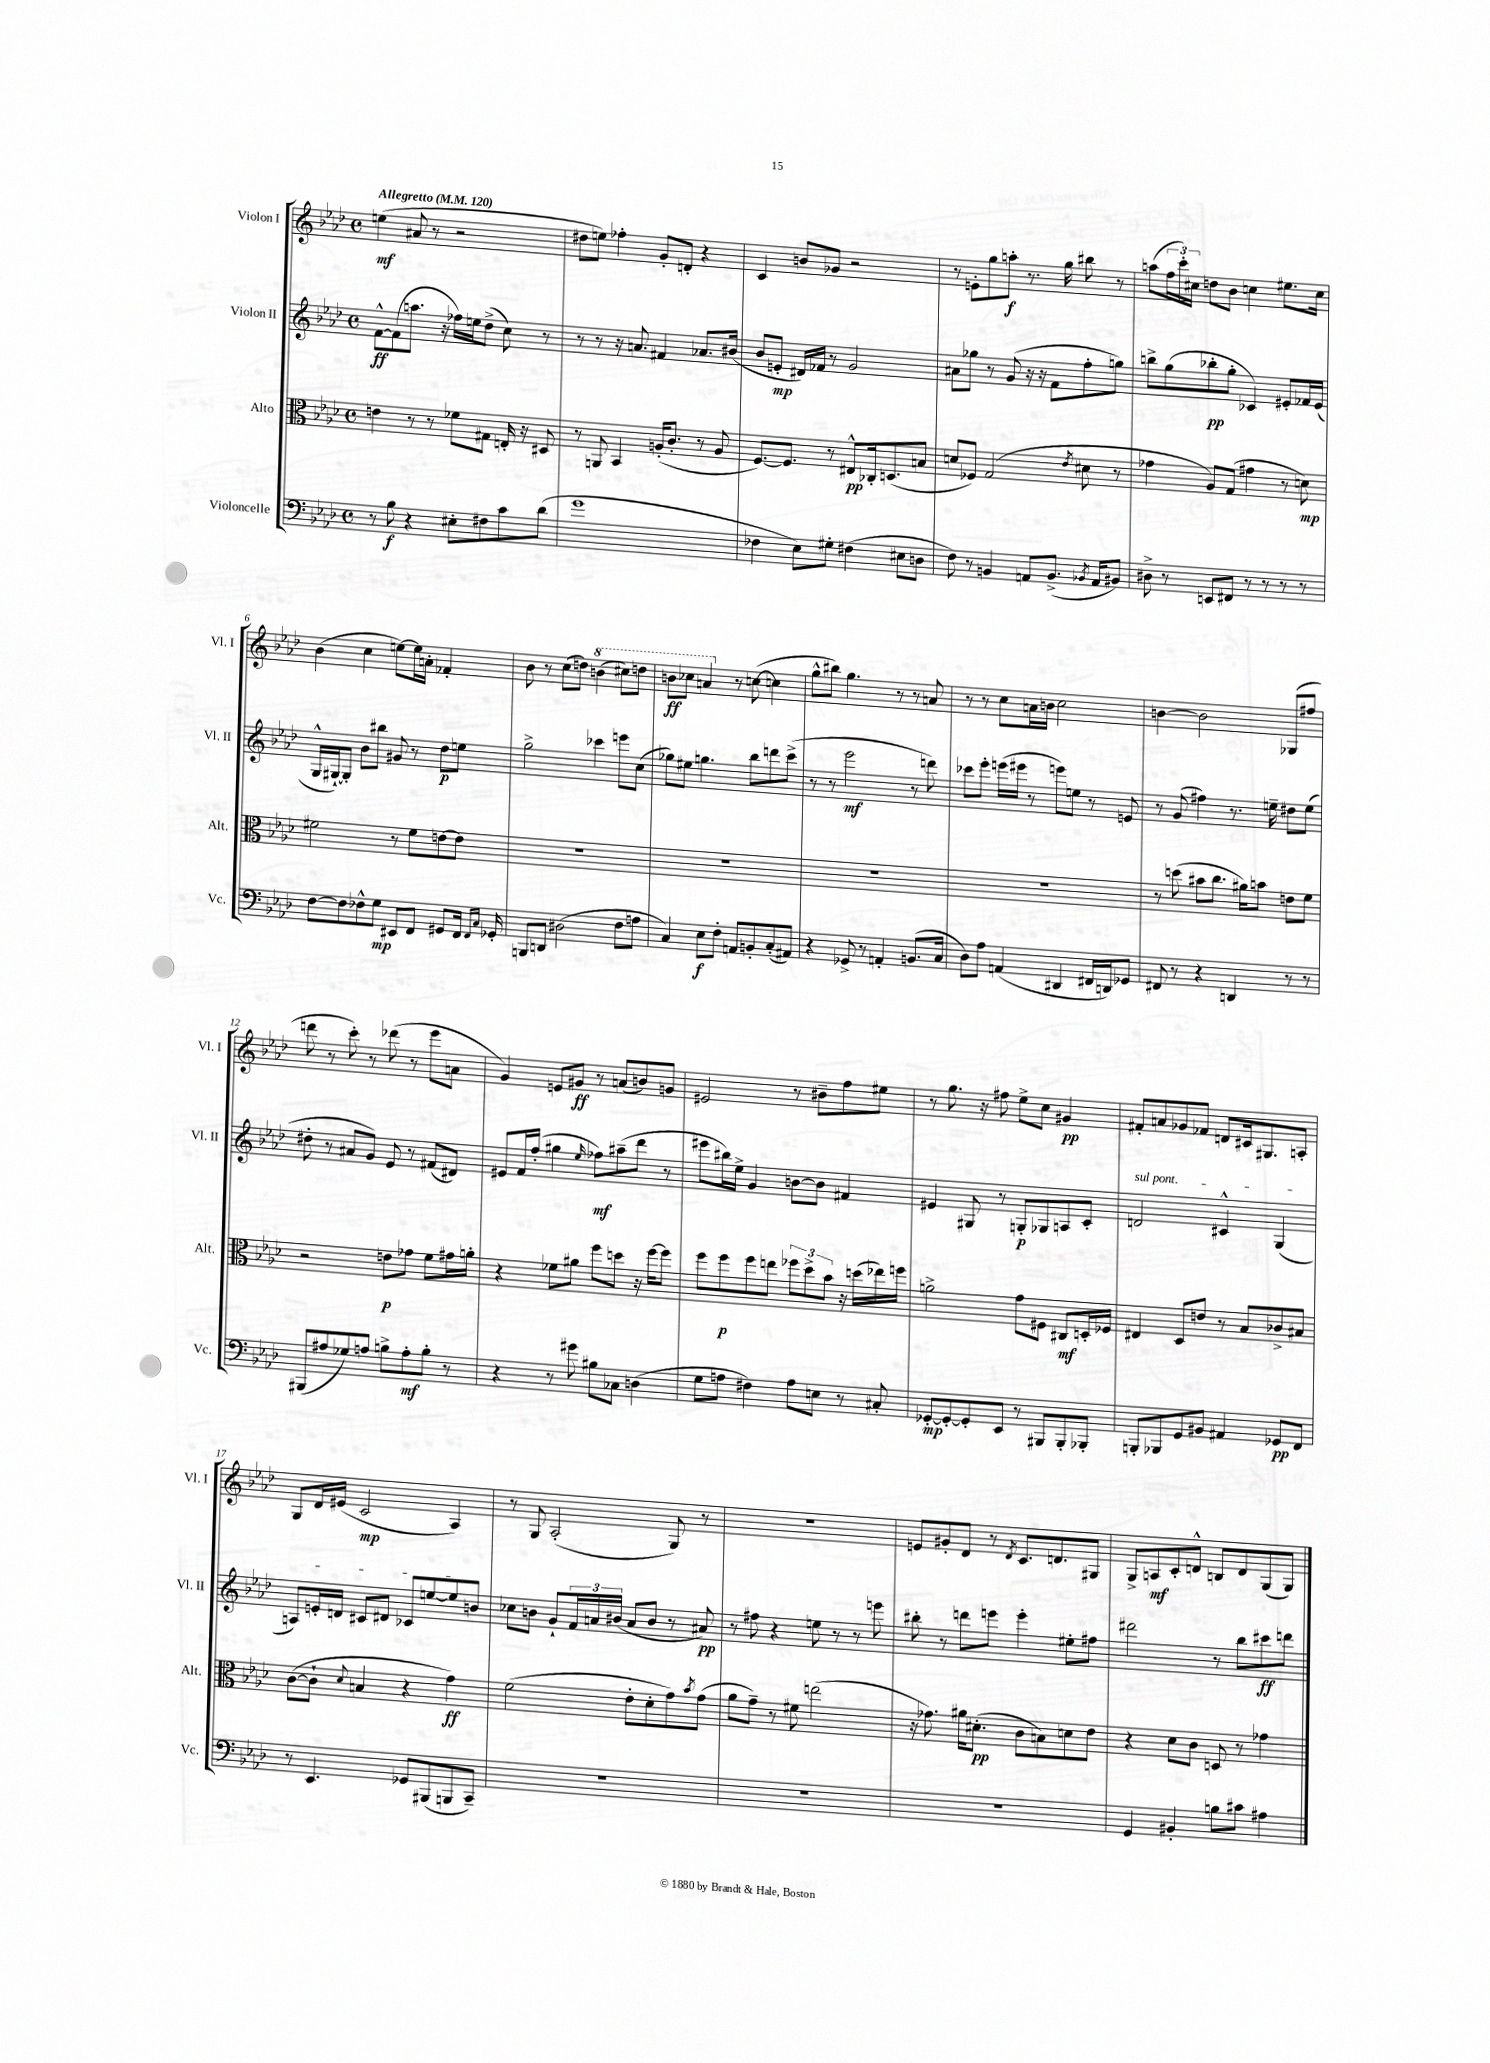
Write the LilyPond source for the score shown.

<<
\new StaffGroup <<
\new Staff = "s0" \with { instrumentName = "Violon I" shortInstrumentName = "Vl. I" } {
    \clef treble \key aes \major \defaultTimeSignature \time 4/4 \tempo "Allegretto" 4 = 120
    e''4\mf( ais'8 r8 r2 |
    dis''8 e''8) fes''4-. g'8-. d'8-. r4 |
    c'4 b'8 ges'8 r2 |
    r8 e'8-. g''8 a''8-.\f r8. g''16 bis''8 r8 |
    a''8( \tuplet 3/2 { f''16 c'''16-.) cis''16 } d''8 bes'8 c''4 eis''8. c''16 |
    bes'4( c''4 e''8~) e''16 a'16-. fes'4-. |
    bes'8 r8 c''8( d''8) \ottava #1 b''4( cis'''8) d'''8 |
    b''8\ff ces'''8 a''4 \ottava #0 r8 c''!8~( c''!4 |
    g''8-^ bis''8) g''4. r8 r8 a'8 |
    r8 r8 c''8 a'16 b'16 c''2 |
    b'4~ b'2 ges8( fis''8 |
    d'''8 r8 c'''8-.) r8 des'''8( r8 ees'''8 a'8 |
    g'4) e'8 gis'8\ff r8 a'8( b'8) g'8 |
    eis'2 r8 bis'8-- f''8 eis''8 |
    r8 g''8. r16 fis''8 ees''8-> c''8 gis'4\pp |
    fis'8-. a'8 ges'8 fes'8 d'8 cis'16 gis8. a8-. |
    g8 des'16 eis'16( c'2\mp aes4) |
    r8 g8 aes2-.( g8) r8 |
    R1 |
    e'8 gis'8-. des'8 r8 \acciaccatura { des'8 } c'8. d'8. gis8 |
    g8-> a8\mf c'8-. d'8-^ b8 d'8 g8( g8) \bar "|." |
}
\new Staff = "s1" \with { instrumentName = "Violon II" shortInstrumentName = "Vl. II" } {
    \clef treble \key aes \major \defaultTimeSignature \time 4/4
    f'8~-^\ff f'8( a''8. r16 fes''16) e''16 des''8->( c''8) r8 |
    r8 r8 r16 a'8. fis'4 aes'8. bis'16( |
    bes'8 e'8-.\mp dis'16) fes'16 r8 g'2 |
    ais'8 ges''8 r8 g'8( r16 r16 f'8 f''8-. g''8) |
    b''8-> g''8( bes''8-.\pp g''8-. ces'4) eis'8-. fes'16 eis'16( |
    g16-^ gis16~-!) gis8-. bes'8 bis''8 gis'8 r8 des''8\p e''8 |
    g''2-> ces'''4 e'''8 c''8( |
    ges''8) eis''8 g''4. bes''8 d'''8 c'''8->( |
    r8 r8 ees'''2\mf r8 d'''8) |
    ces'''8 ees'''8-. e'''16( eis'''16 r8 e'''8) e''8 r8 e'8 |
    r8 g'8( fis''4) r8. e''16-- dis''8 e''8( |
    dis''8-. r8 ais'8 g'8) ees'8 r8 fis'8( dis'8) |
    eis'8 f'16 f''16-.( gis''4 \grace { ees''16 } fes''8\mf) ais''8--( des'''8 r8 |
    eis'''8 bis''16) ees''16-> g'4 b'8~ b'8 fis'4 |
    eis'4 gis8 r8 g8-.\p ges8 a8 c'8-. |
    \once \override TextSpanner.bound-details.left.text = \markup { \italic "sul pont." } d'2\startTextSpan cis'4-^ g4( |
    a8) e'16-. d'16 cis'8 dis'8 ces'8 e''8~ e''8 b'8\stopTextSpan |
    ces''8 b'8 g'8-! \tuplet 3/2 { f'16 a'16 bis'16( } a'8 bis'8 r8 ais'8\pp) |
    r8 fis''8 r4 e''8 r8 r8 e'''8 |
    bis''8-. r8 d'''8 e'''8 e'''4-. eis''8-. fis''8 |
    dis'''2 r8 bes''8 cis'''8\ff d'''8 \bar "|." |
}
\new Staff = "s2" \with { instrumentName = "Alto" shortInstrumentName = "Alt." } {
    \clef alto \key aes \major \defaultTimeSignature \time 4/4
    e'4 r8 r8 fes'8 gis8 e16-. r16 dis8 |
    r8 a,8 bes,4 a16-.( c'8.-. r8 a8 |
    f8.~) f8. r8 eis8-^\pp ces16-. d8.( b8 |
    d'8 fes8) g2( \acciaccatura { ees'8 } dis'8 r8 |
    ges'4 aes8) g8( gis'4 r8 d'8\mp) |
    fis'2 r8 fis'8 e'8~ e'8 |
    R1 |
    R1 |
    R1 |
    R1 |
    r8 d''8( bis'8 c''8. ais'16) b'8 e'8 f'8 |
    r2 e'8\p ges'8 f'8 gis'16 a'16-. |
    r4 fes'8 ais'8 f''8 d''8 r16 f''16~ f''8 |
    f''8 f''8\p f''8 e''8 \tuplet 3/2 { fes''8 des''8-> bes'8 } r16 d''16( ees''16) f''16 |
    a'2-> g'8 fis8 cis8\mf d16-. fes16 |
    eis4 des8 e'8 r8 bes8 ces'8-> bis8 |
    c'8~( c'8-! \appoggiatura { des'8 } b4 r4 g'4\ff) |
    f'2( ees'8-. des'8-. g'8) \acciaccatura { bes'8 } g'8( |
    aes'8 g'8--) r8 fis'8 e''2( |
    r16 ges'8.) ais'16 dis'8.-.\pp( c'8 b8) d'8 ees'8 |
    r4 des'8 c'8 d8 r8 ges'4 \bar "|." |
}
\new Staff = "s3" \with { instrumentName = "Violoncelle" shortInstrumentName = "Vc." } {
    \clef bass \key aes \major \defaultTimeSignature \time 4/4
    r8 bes8\f r4 eis8-. fis8 c'8 des'8( |
    g'1 |
    fes4 ees8) gis8-. fis4( eis8 d8 |
    f8) r8 b,4 a,8 b,8.->( \acciaccatura { bes,8 } a,16 bis,8) |
    dis8-> r8 e,8 fis,8 r8 r8 r8 r8 |
    f8~ f8 fes8-^ g8\mp eis,8 f,8 gis,8 f,16 \grace { f,16 c16 } ges,16-. |
    b,,8 d,8 dis2( f8 a8 |
    c4) ees8\f f8-. a,8 b,8-. c8-.( ais,8) |
    r4 ges,8-> r8 a,4-. b,8.( c16 |
    des8) aes8 a,4( dis,4 fis,16 d,16) ges,8 |
    fis,8 r8 r4 d,4 r8 r8 |
    bis,,8( ais8 ges8) a8 b8-> a8-.\mf b8-. r8 |
    r4 r8 gis'8 bis8 ces8 d4( |
    g8 a8 fis4) a8 e8 r8 cis8-. |
    ges,8~-.\mp ges,8~-. ges,8-. ees,8 r8 bis,,8 bis,,8-. bes,,8-. |
    b,,8-. bes,,8 g,8 bis,8 ais,4 ges,8\pp f,8 |
    r8 ees,4. ges,8 bis,,8( b,,8 c,8--) |
    R1 |
    R1 |
    R1 |
    g,4 bis,4-. b8 cis'8 ais4 \bar "|." |
}
>>
>>
